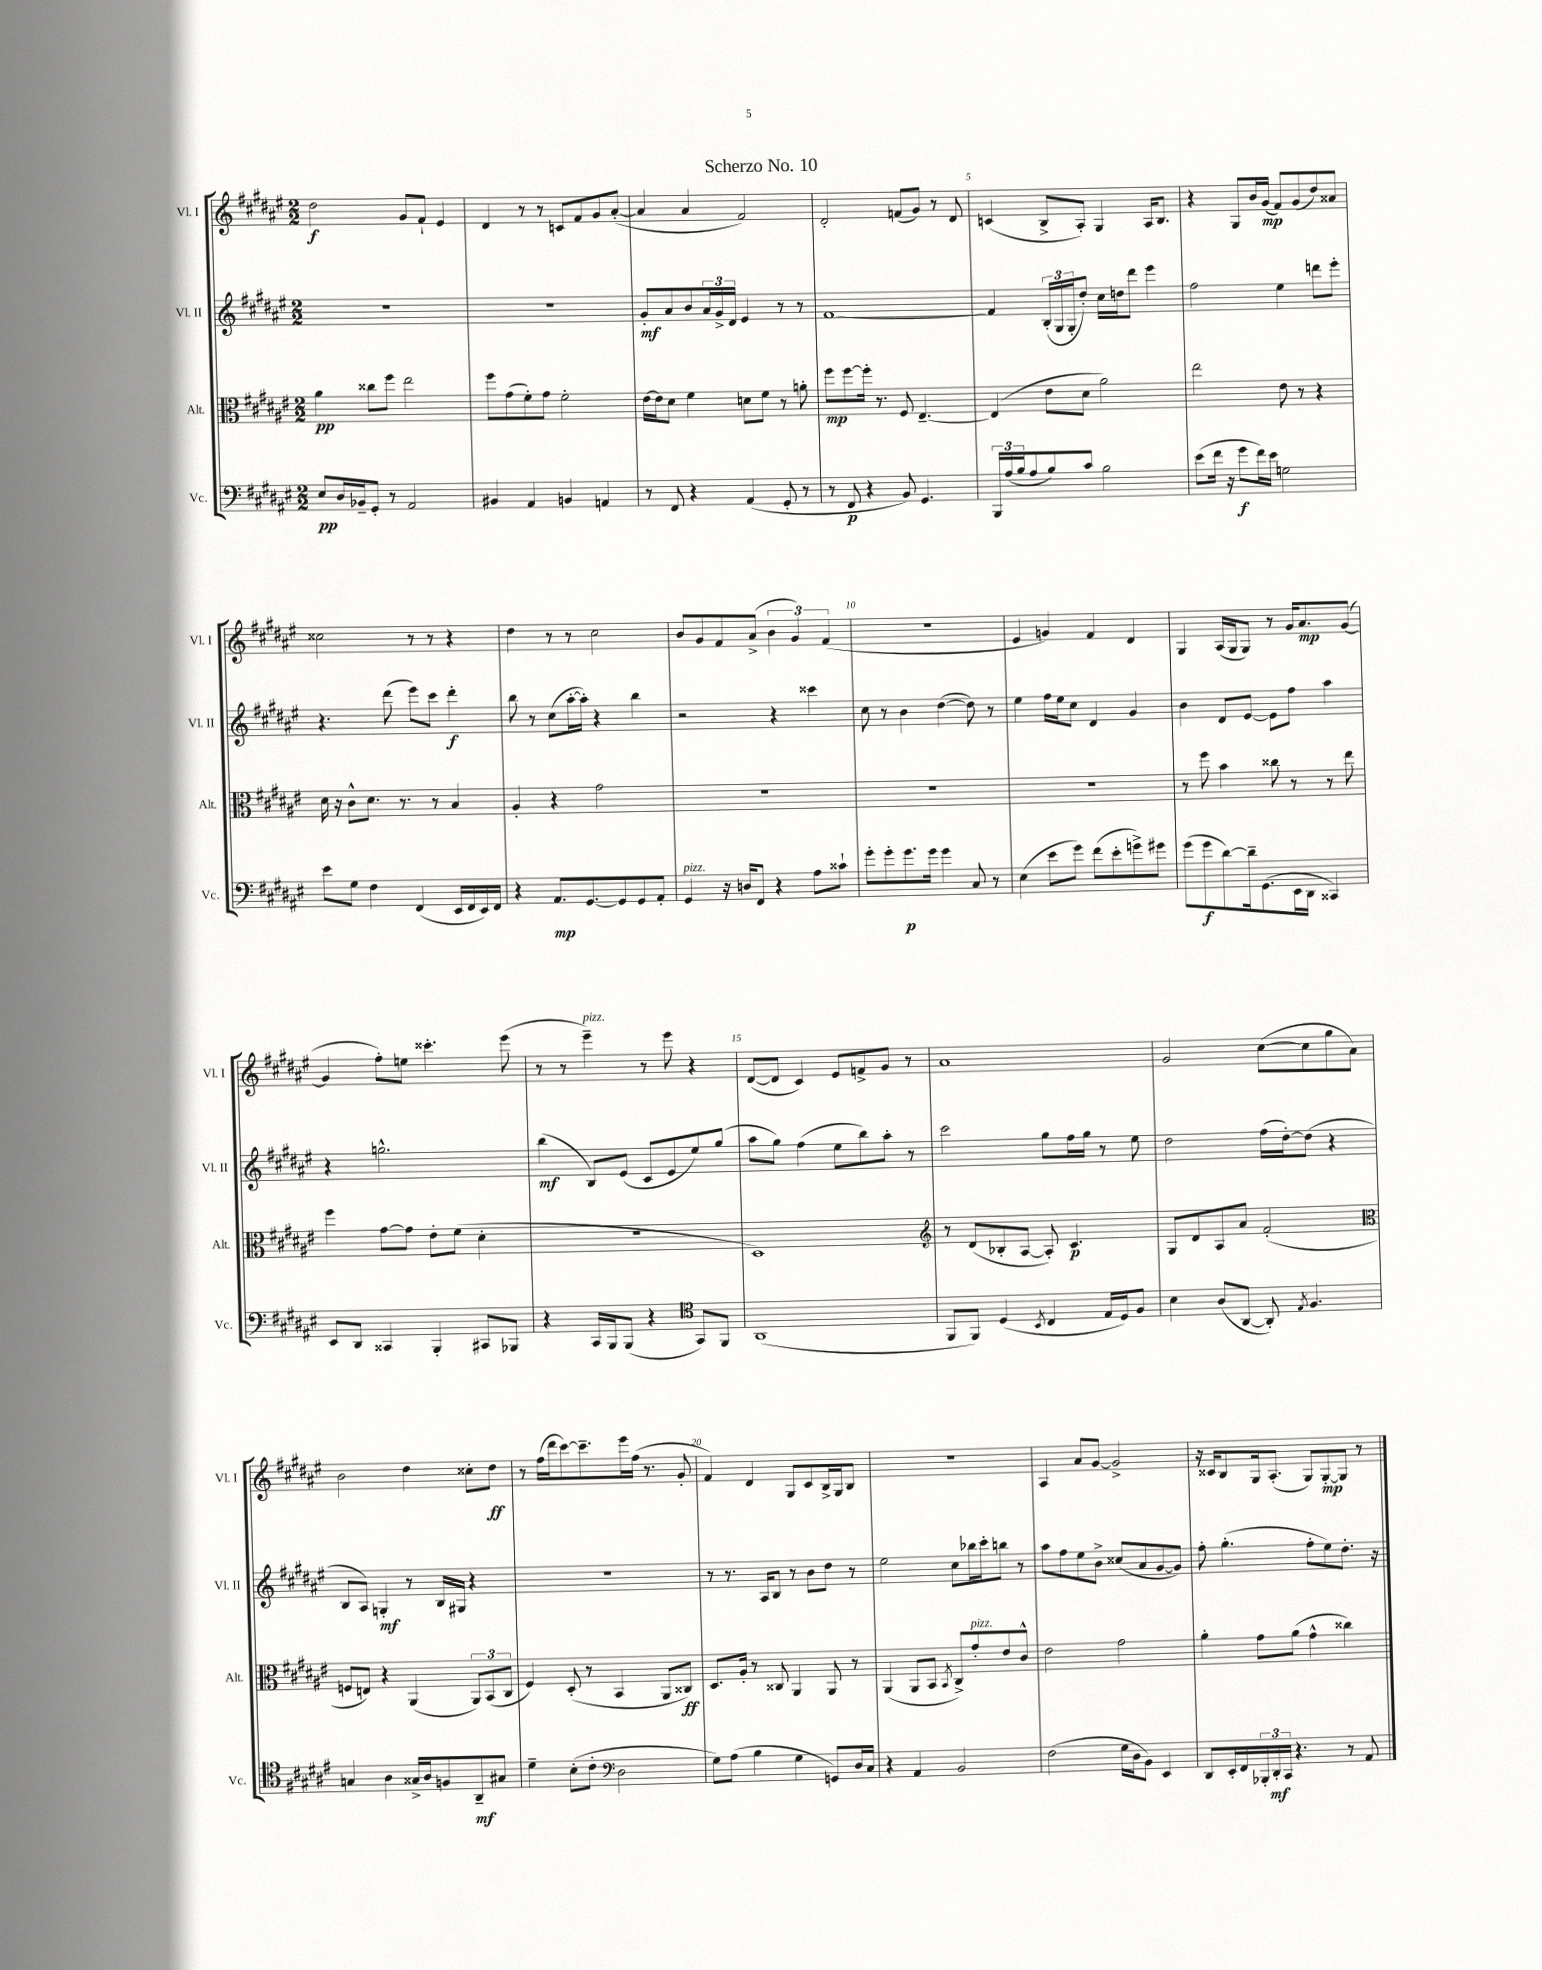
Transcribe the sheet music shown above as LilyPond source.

\header { title = "Scherzo No. 10" }
<<
\new StaffGroup <<
\new Staff = "s0" \with { instrumentName = "Vl. I" shortInstrumentName = "Vl. I" } {
    \clef treble \key fis \major \numericTimeSignature \time 2/2
    dis''2\f gis'8 fis'8-! eis'4 |
    dis'4 r8 r8 c'8 fis'8 gis'8 ais'8~-.( |
    ais'4 ais'4 fis'2) |
    dis'2-. f'8( gis'8) r8 dis'8 |
    c'4( b8-> ais8-.) gis4 ais16 b8. |
    r4 gis8 b'16 gis'16\mp( fis'8) gis'8( dis''8) aisis'8 |
    cisis''2 r8 r8 r4 |
    dis''4 r8 r8 cis''2 |
    b'8 gis'8 fis'8 ais'8->( \tuplet 3/2 { b'4 gis'4) fis'4( } |
    r1 |
    eis'4 g'4) fis'4 dis'4 |
    gis4 ais16( gis16 gis8) r8 gis'16 ais'8.\mp gis'8~( |
    gis'4 fis''8-.) e''8 cisis'''4.-. eis'''8( |
    r8 r8 eis'''4--^\markup { \italic "pizz." }) r8 eis'''8 r4 |
    dis'8~( dis'8 cis'4) eis'8 f'8-> gis'8 r8 |
    ais'1 |
    gis'2 cis''8~( cis''8 gis''8 ais'8) |
    b'2 dis''4 cisis''8-. dis''8\ff |
    r8 fis''16( dis'''16 cis'''8~) cis'''8.-- eis'''16 fis''16( r8. gis'8-. |
    fis'4) dis'4 gis8 cis'8 b16-> gis16 b8 |
    r1 |
    ais4 ais'8 gis'8~ gis'2-> |
    r16 cisis'16 b8 gis16 ais8.-.( gis8) gis8~-.\mp gis8 r8 \bar "|." |
}
\new Staff = "s1" \with { instrumentName = "Vl. II" shortInstrumentName = "Vl. II" } {
    \clef treble \key fis \major \numericTimeSignature \time 2/2
    R1 |
    r1 |
    gis'8-.\mf ais'8 b'8 \tuplet 3/2 { ais'16 gis'16-> dis'16 } eis'4 r8 r8 |
    fis'1~ |
    fis'4 \tuplet 3/2 { b16-.( gis16 gis16-. } dis''8-.) cis''16 d''16 dis'''8 eis'''4 |
    fis''2 eis''4 d'''8 eis'''8-. |
    r4. dis'''8( eis'''8) cis'''8 dis'''4-.\f |
    b''8 r8 cis''8( ais''16~-. ais''16-.) r4 b''4 |
    r2 r4 cisis'''4 |
    cis''8 r8 b'4 dis''4~( dis''8) r8 |
    eis''4 fis''16 eis''16 cis''8 dis'4 gis'4 |
    b'4 dis'8 eis'8~ eis'8 fis''8 ais''4 |
    r4 g''2.-^ |
    b''4\mf( b8) eis'8( cis'8 eis'8 eis''8) gis''8( |
    ais''8 gis''8) fis''4( eis''8 b''8) ais''8-. r8 |
    cis'''2 gis''8 fis''16 gis''16 r8 eis''8 |
    dis''2 fis''16( dis''16~-.) dis''8( r4 |
    b8 ais8) g4-.\mf r8 b16 gis16 r4 |
    r1 |
    r8 r8. ais16 b8 r8 b'8 dis''8 r8 |
    eis''2 cis''8 bes''16 cis'''16-. b''8 r8 |
    ais''8 fis''8 eis''8 b'8-> cisis''8( ais'8 gis'8~ gis'8) |
    fis''8-. gis''4.-.( fis''8-. eis''8) dis''8.-. r16 \bar "|." |
}
\new Staff = "s2" \with { instrumentName = "Alt." shortInstrumentName = "Alt." } {
    \clef alto \key fis \major \numericTimeSignature \time 2/2
    ais'4\pp cisis''8 fis''8 eis''2 |
    fis''8 gis'8( fis'8-.) gis'8 fis'2-. |
    eis'16~ eis'16 dis'8 fis'4 d'8 fis'8 r8 a'8-. |
    fis''8\mp fis''8~ fis''16-. r8. fis8 eis4.~-- |
    eis4( eis'8 dis'8 ais'2) |
    eis''2 eis'8 r8 r4 |
    dis'16 r16 cis'8-^ dis'8. r8. r8 b4 |
    ais4-. r4 gis'2 |
    R1 |
    R1 |
    R1 |
    r8 fis''8 b'4 cisis''8 r8 r8 eis''8 |
    fis''4 gis'8~ gis'8 eis'8-. fis'8( dis'4-. |
    r1 |
    dis1) |
    \clef treble r8 dis'8( bes8-. ais8~ ais8-.) cis'4.\p |
    gis8 dis'8 ais8 ais'8 fis'2-.( |
    \clef alto f8 e8) r4 ais,4( \tuplet 3/2 { ais,8) b,8( cis8 } |
    fis4) dis8-.( r8 b,4 ais,8 cisis8\ff) |
    dis8. ais16-. r8 cisis8 ais,4 ais,8 r8 |
    ais,4( ais,8 b,8 \acciaccatura { b,8 } cis8->) gis'8-.^\markup { \italic "pizz." } eis'8 cis'8-^ |
    eis'2 gis'2 |
    ais'4-. gis'8 ais'8( gis'4-^ cisis''4) \bar "|." |
}
\new Staff = "s3" \with { instrumentName = "Vc." shortInstrumentName = "Vc." } {
    \clef bass \key fis \major \numericTimeSignature \time 2/2
    eis8\pp dis16 bes,16-- gis,8-. r8 ais,2 |
    bis,4 ais,4 b,4 a,4 |
    r8 fis,8 r4 ais,4( gis,8-. r8 |
    r8 fis,8\p r4 b,8) gis,4. |
    \tuplet 3/2 { b,,16 ais16( b16 } ais8 b8) cis'8 b2 |
    eis'8( fis'16 r16 gis'8\f fis'16) eis'16 g2 |
    eis'8 gis8 fis4 fis,4( eis,16 fis,16 eis,16) fis,16 |
    r4 ais,8.\mp gis,8.~ gis,8 gis,8 ais,8-. |
    gis,4^\markup { \italic "pizz." } r16 d16 fis,8 r4 ais8 cisis'8-! |
    gis'8-. gis'8-. gis'8.\p gis'16 gis'4 cis8 r8 |
    eis4( eis'8 gis'8) fis'8( eis'8-. g'8->) gis'8 |
    gis'8( gis'8\f dis'8~) dis'16-- gis,8.( eis,16 dis,16 cisis,4) |
    eis,8 dis,8 cisis,4 b,,4-. cis,8 bes,,8 |
    r4 cis,16 b,,16 b,,8( r4 \clef tenor gis,8) fis,8 |
    ais,1( |
    fis,8 fis,8) dis4( \acciaccatura { b,8 } cis4 eis16 dis16) fis8 |
    b4 ais8( ais,8~ ais,8-.) \acciaccatura { eis8 } fis4. |
    g4 ais4 gisis16-> ais16 f8 ais,8--\mf gis8 |
    dis'4-- b8-.( cis'8-. \clef bass dis2 |
    gis8) ais8( b4 gis4 g,8) dis16 cis16 |
    r4 ais,4 b,2 |
    fis2( gis16 dis16 b,8) eis,4 |
    dis,8 eis,16-. fis,16 \tuplet 3/2 { bes,,16-. dis,16-.\mf cis,16 } r4. r8 ais,8 \bar "|." |
}
>>
>>
\layout { \context { \Score \override BarNumber.break-visibility = ##(#f #t #t) barNumberVisibility = #(every-nth-bar-number-visible 5) } }
